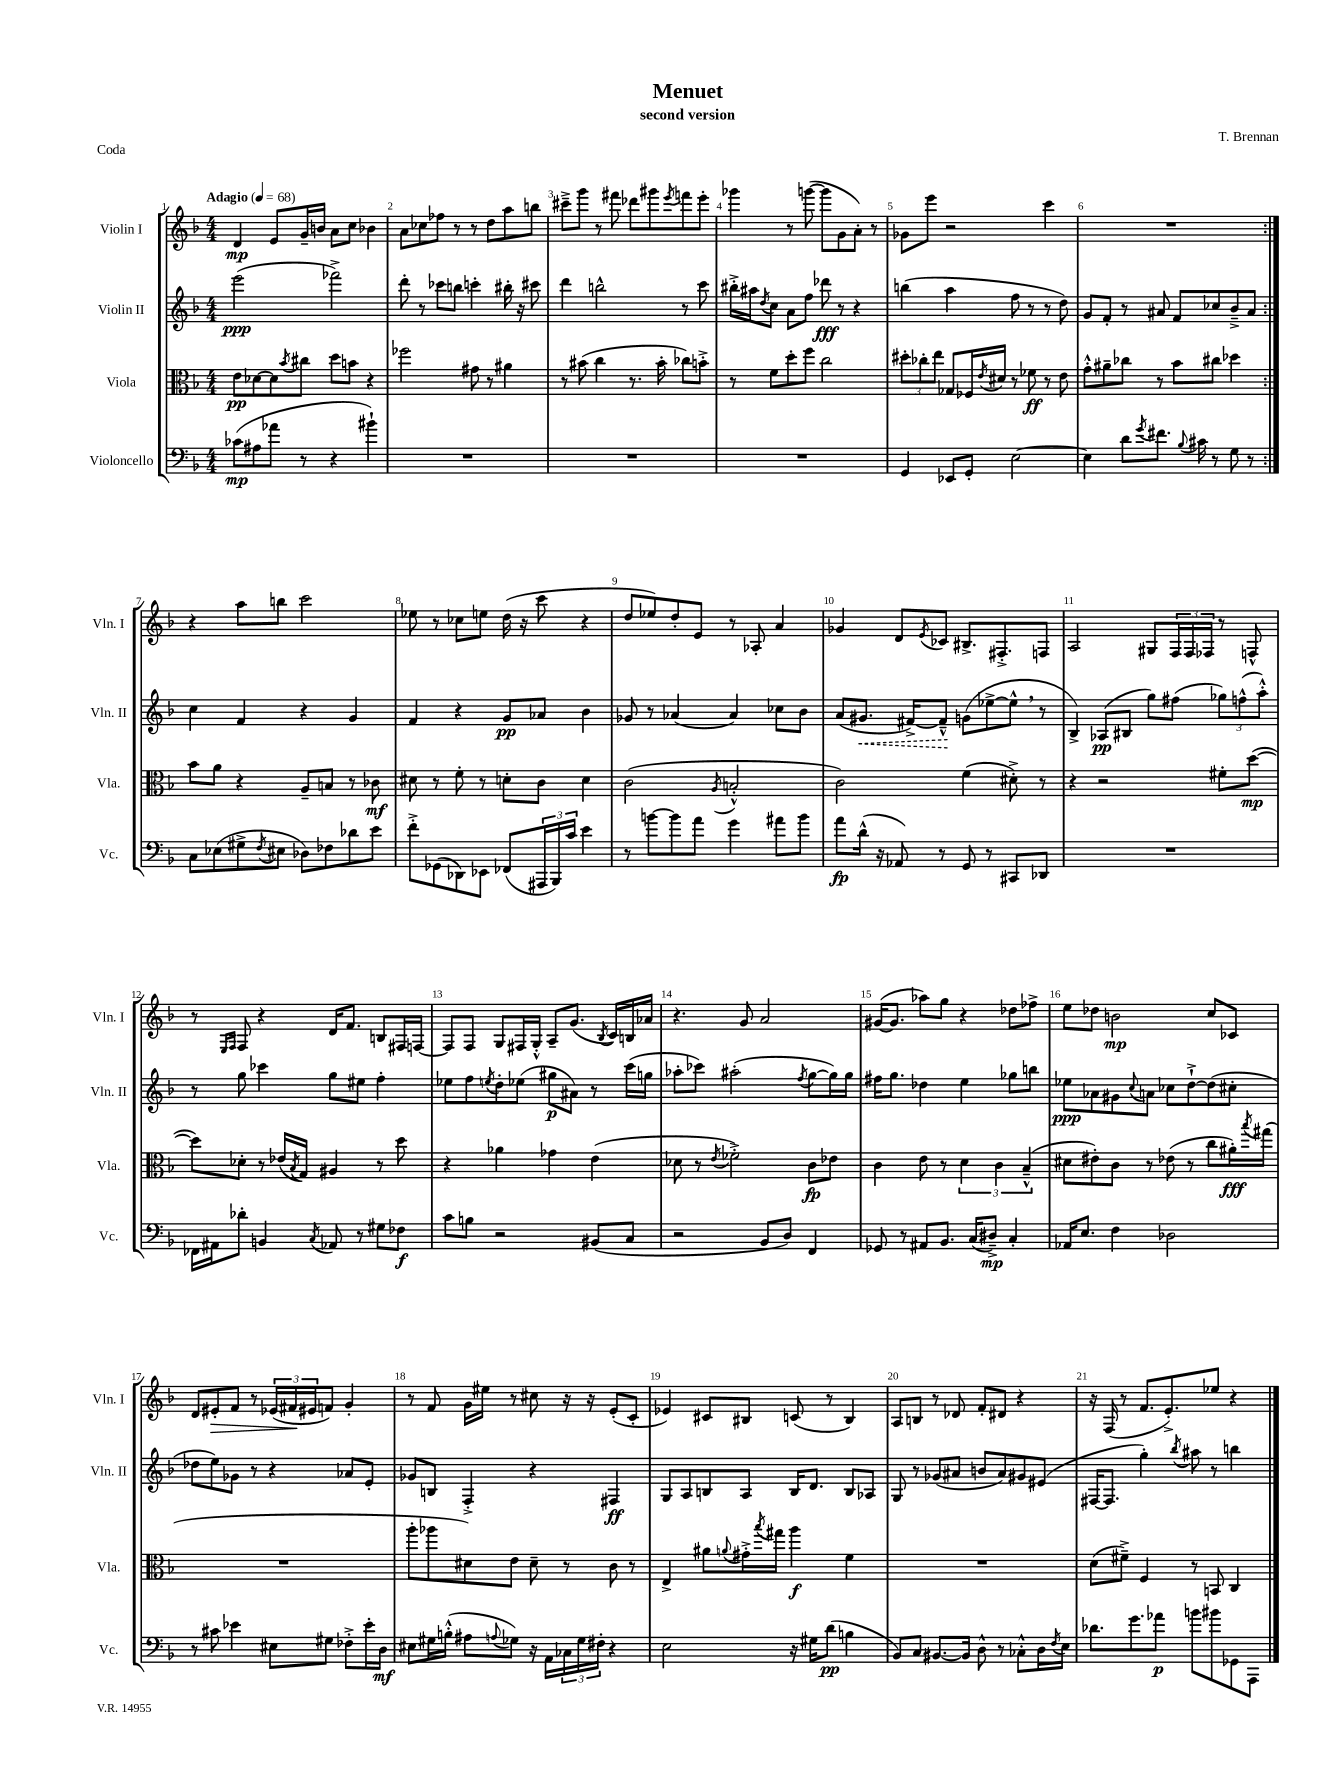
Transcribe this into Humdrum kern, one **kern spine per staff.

**kern	**kern	**kern	**kern
*staff4	*staff3	*staff2	*staff1
*clefF4	*clefC3	*clefG2	*clefG2
*k[b-]	*k[b-]	*k[b-]	*k[b-]
*M4/4	*M4/4	*M4/4	*M4/4
*MM68	*MM68	*MM68	*MM68
(8c-\L	8e\L	(2eee\	4d/
8A#\	[8d-\	.	.
8a-\J	8d-\]	.	8e/L
.	8qb-/	.	.
8r	8cc#\J	.	16g~/L
.	.	.	16b/JJ
4r	8dd\L	2fff-^\)	8a\L
.	8b\J	.	8cc\J
4b#`\)	4r	.	4b-\
=	=	=	=
1r	2ff-\	8ddd'\	8a\L
.	.	8r	8cc-\
.	.	8ccc-\L	8ff-\J
.	.	8bb\J	8r
.	8g#\	4ccc'\	8r
.	8r	.	8dd\L
.	4a#\	16bb#'\	8aa\
.	.	16r	.
.	.	8ccc#\	8bb\J
=	=	=	=
1r	8r	4ddd\	8ccc#~^\L
.	(8b#\	.	8ggg\J
.	4cc\	2bb^^\	8r
.	.	.	8fff#\
.	8.r	.	8ddd-\L
.	.	.	8ggg#\
.	16b#'\	.	.
.	.	.	8qeee/
.	8cc-\L)	8r	8fff\
.	8b'^\J	8ccc\	8eee'\J
=	=	=	=
1r	8r	16bb#'^\LL	4ggg-\
.	.	16aa#\J	.
.	.	8qdd/	.
.	8f\L	8cc\J	.
.	8dd'\	8a\L	8r
.	8ff\J	8ff\J	([8ggg\
.	2cc\	8ddd-\	8ggg\]L
.	.	8r	8g\
.	.	4r	8a'\J)
.	.	.	8r
=	=	=	=
4GG/	12dd#'\L	(4bb\	8g-\L
.	12cc-'\	.	.
.	.	.	8eee\J
.	12ee\J	.	.
8EE-/L	8G-/L	4aa\	2r
8GG'/J	16F-/L	.	.
.	8qe/	.	.
.	16d#/JJ	.	.
[2E\	8r	8ff\	.
.	8f-\	8r	.
.	8r	8r	4ccc\
.	8e\	8dd\)	.
=	=	=	=
4E\]	8g'^^\L	8g/L	1r
.	8a#~\	8f'/J	.
8d\L	8cc-\J	8r	.
8qg/	.	.	.
8.f#\J	8r	8a#/	.
.	8b-\L	8f/L	.
8qqB-/	.	.	.
16c#\	.	.	.
8r	8cc#\J	8cc-/	.
8G\	4dd-\	8b-~^/	.
8r	.	8a#/J	.
=:|!	=:|!	=:|!	=:|!
8C\L	8b-\L	4cc\	4r
(8E-\	8a\J	.	.
8G#^\	4r	4f/	8aa\L
8qF/	.	.	.
8E#\J	.	.	8bb\J
8D-\L)	8A~/L	4r	2ccc\
8F-\	8B/J	.	.
8d-\	8r	4g/	.
8e\J	8c-\	.	.
=	=	=	=
8f'^\L	8d#\	4f/	8ee-\
(8GG-\	8r	.	8r
8DD-\)	8f'\	4r	8cc-\L
8EE-\J	8r	.	8ee\J
(8FF-/L	8d'\L	8g/L	(16dd\
.	.	.	16r
24AAA#/L	8c\J	8a-/J	8ccc\
24BBB-/)	.	.	.
24c/JJ	.	.	.
4e\	4d\	4b-\	4r
=	=	=	=
8r	(2c\	8g-/	8dd/L
[8b\L	.	8r	8ee-/)
8b\]	.	(4a-/	8dd'/
8a\J	.	.	8e/J
.	8qA/	.	.
4g\	2B'^^/	4a-/)	8r
.	.	.	8A-'/
8a#\L	.	8cc-\L	4a/
8b\J	.	8b-\J	.
=	=	=	=
8a\L	2c\)	(8a/L	4g-/
(16d^^\Jk	.	8.g#/J	.
16r	.	.	.
8AA-/)	.	.	8d/L
.	.	[16f#^/LK)	.
.	.	.	8qe/
8r	.	8f#~^^/]J	8c-/J
8GG/	(4f\	(8g\L	8.B#^/L
8r	.	[8ee-^\	.
.	.	.	8.F#'^/
8CC#/L	8d#'^\)	8ee-^^\]J	.
8DD-/J	8r	8r	8F/J
=	=	=	=
1r	4r	4B-^/)	2A/
.	2r	(8A-/L	.
.	.	8B#/J	.
.	.	8gg\L)	8G#/L
.	.	(8ff#\J	24F/L
.	.	.	24F/
.	.	.	24F-/JJ
.	8f#'\L	12gg-\L)	8r
.	.	(12ff^^\	.
.	([8dd\J	.	8F^^/
.	.	12aa'^^\J)	.
=	=	=	=
16FF-\LL	8dd\]L)	8r	8r
16AA#\J	.	.	.
.	.	.	16qqE/LL
.	.	.	16qqF/JJ
8d-'\J	8d-'\J	8gg\	8F/
4BB/	8r	4ccc-\	4r
.	(16e-/LL	.	.
.	8qB-/	.	.
.	16G/JJ)	.	.
8qC/	.	.	.
8AA-/	4A#/	8gg\L	16d/LK
.	.	.	8.f/J
8r	.	8ee#\J	.
8G#\L	8r	4ff'\	8B/L
8F-\J	8dd\	.	16F#/L
.	.	.	[16F/JJ
=	=	=	=
8c\L	4r	8ee-\L	8F/]L
8B\J	.	8ff\	8F/J
.	.	8qee/	.
2r	4a-\	8dd'\	8G/L
.	.	(8ee-\J	16F#/L
.	.	.	16G'^^/JJ
.	4g-\	8gg#\L	8A~/L
.	.	8a#\J)	(8.g/J
(8BB#/L	(4e\	8r	.
.	.	.	8qB-/
.	.	.	16c/LL)
8C/J	.	(16ccc\LL	16B/
.	.	16gg\JJ	16a-/JJ
=	=	=	=
2r	8d-\	8aa-'\L	4.r
.	8r	8ccc-\J)	.
.	8qe/	.	.
.	2f-'^\)	(2aa#'\	.
.	.	.	8g/
8BB-/L	.	.	2a/
8D/J)	.	.	.
.	.	8qff/	.
4FF/	8c\L	[8gg\L	.
.	8e-\J	16gg\]L)	.
.	.	16gg\JJ	.
=	=	=	=
8GG-/	4c\	16ff#\LK	([16g#/LK
.	.	8.gg\J	8.g#/]J
8r	.	.	.
8AA#/L	8e\	4dd-\	8aa-\L)
8.BB-/J	8r	.	8gg\J
.	6d\	4ee\	4r
(16C/LK	.	.	.
8D#~^/J)	.	.	.
.	6c\	.	.
4C'/	.	8gg-\L	8dd-\L
.	(6B-~^^/	.	.
.	.	8bb\J	8ff-^\J
=	=	=	=
16AA-/LK	8d#\L	8ee-\L	8ee\L
8.E/J	.	.	.
.	8e#'\)	8a-\	8dd-\J
4F\	8c\J	8g#\	2b\
.	.	8qqcc/	.
.	8r	8a\J	.
2D-\	(8e-\	8cc-\L	.
.	8r	[8dd`^\	.
.	8cc\L	(8dd\]	8cc/L
.	16a#'\L)	8cc#'\J	8c-/J
.	8qbb-/	.	.
.	(16gg#\JJ	.	.
=	=	=	=
8r	1r	8dd-\L	8d/L
8c#\	.	8ee\)	8e#'/
4e-\	.	8g-\J	8f/J
.	.	8r	8r
8E#\L	.	4r	(24e-/LL
.	.	.	24f#/
.	.	.	24e#/J
8G#\J	.	.	8f/J)
8F-'^\L	.	8a-/L	4g'/
16e-'\L	.	8e'/J	.
16D\JJ	.	.	.
=	=	=	=
8E#\L	8aa'\L	8g-/L	8r
16G#\L	8aa-\	8B/J	8f/
(16B'^^\JJ	.	.	.
8A#\L	8d#\)	4F'^/	16g\LL
.	.	.	16ee#\JJ
8qqA/	.	.	.
8G-\J)	8e\J	.	8r
16r	8d#~\	4r	8cc#\
16AA\LL	.	.	.
24C-\	8r	.	16r
24G-\	.	.	.
.	.	.	16r
24F#'\JJ	.	.	.
4r	8c\	4F#/	(8e'/L
.	8r	.	8c'/J
=	=	=	=
2E\	4E^/	8G/L	4e-/)
.	.	8A/	.
.	8a#\L	8B/	8c#/L
.	8qqa/	.	.
.	16g#'^\L	8A/J	8B#/J
.	8qbb-/	.	.
.	16gg#\JJ	.	.
16r	4aa\	16B/LK	(8c/
16G#\LK	.	8.d/J	.
(8d\J	.	.	8r
4B\	4f\	8B/L	4B#/)
.	.	8A-/J	.
=	=	=	=
8BB-/L)	1r	8G/	8A/L
8C/J	.	8r	8B/J
[8.BB#/L	.	(8g-/L	8r
.	.	8a#/J	8d-/
16BB#/]Jk	.	.	.
8D^^\	.	8b/L	8f'/L
8r	.	8a#/)	8d#/J
8C-'^^\L	.	8g#/	4r
16D\L	.	(8e#/J	.
8qF/	.	.	.
16E\JJ	.	.	.
=	=	=	=
8.d-\L	(8d\L	[16F#/LK	16r
.	.	8.F#/]J	(16F/
.	8f#~^\J)	.	8r
8.g\	.	.	.
.	4F/	4gg'\)	8.f/L
8a-\J	.	.	.
.	.	.	8.e'^/)
.	.	8qbb-/	.
8b\L	8r	8aa#\	.
8b#\	8BB/	8r	8ee-/J
8GG-\	4C/	4bb\	4r
8AAA\J	.	.	.
==	==	==	==
*-	*-	*-	*-
